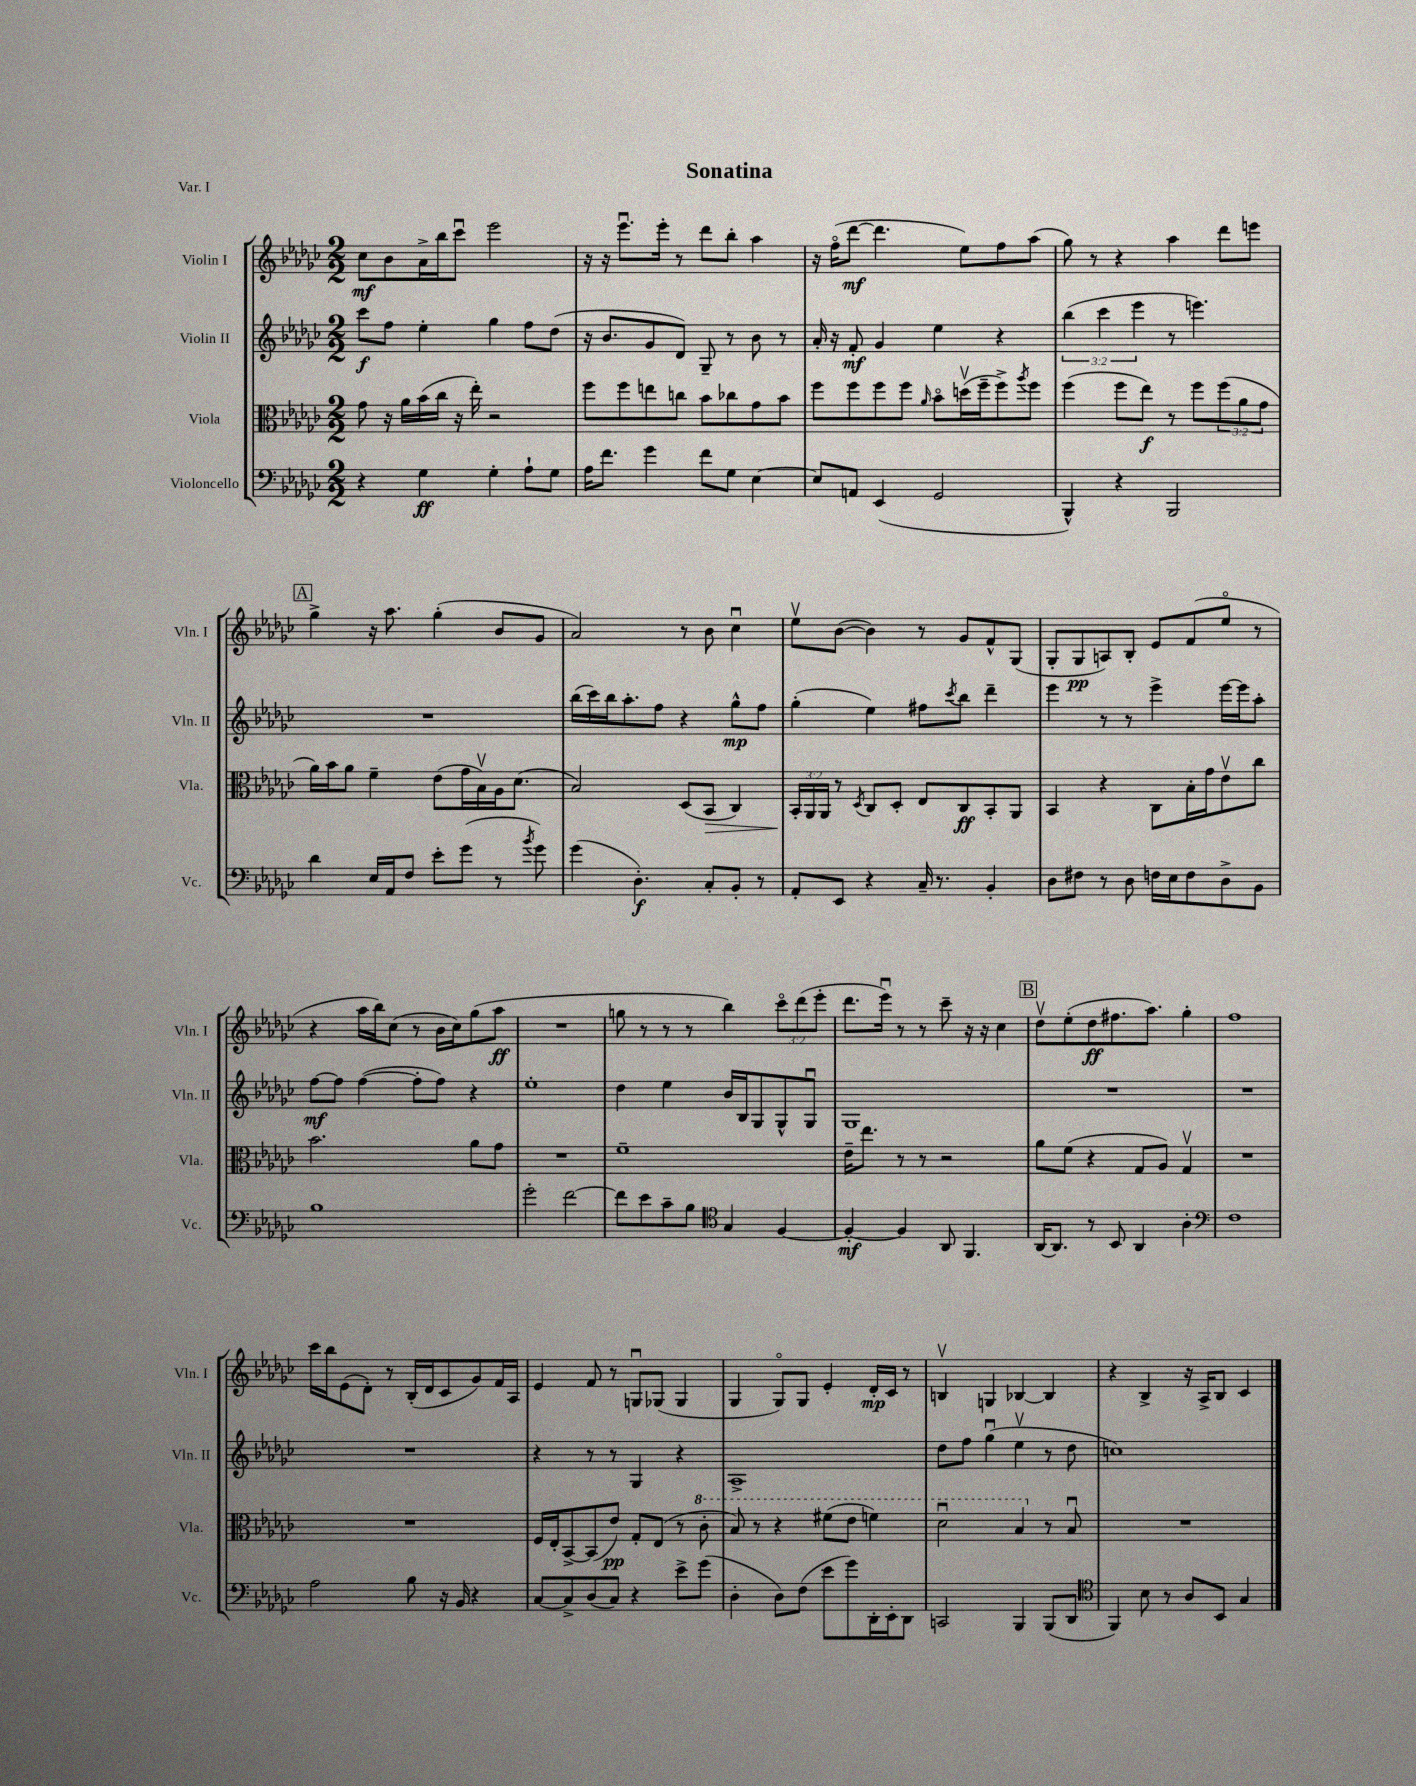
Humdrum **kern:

**kern	**kern	**kern	**kern
*staff4	*staff3	*staff2	*staff1
*clefF4	*clefC3	*clefG2	*clefG2
*k[b-e-a-d-g-c-]	*k[b-e-a-d-g-c-]	*k[b-e-a-d-g-c-]	*k[b-e-a-d-g-c-]
*M2/2	*M2/2	*M2/2	*M2/2
4r	8g-\	8ccc-\L	8cc-\L
.	16r	8ff\J	8b-\
.	16a-\LL	.	.
4G-\	(16b-\	4ee-'\	16a-^\L
.	16cc-\JJ	.	16bb-\J
.	16r	.	8ccc-u\J
.	16ee-'\)	.	.
4G-'\	2r	4gg-\	2eee-\
8A-`\L	.	8ff\L	.
8G-\J	.	(8dd-\J	.
=	=	=	=
16A-\LK	8ff\L	16r	16r
8.f\J	.	8.b-/L	16r
.	8ff\	.	8.eee-u\L
4g-\	8ee\	8g-/	.
.	.	.	16eee-'\Jk
.	8cc\J	8d-/J)	8r
8f\L	8b-\L	8G-~/	8ddd-\L
8G-\J	8cc-\	8r	8bb-'\J
[4E-\	8g-\	8b-\	4aa-\
.	8b-\J	8r	.
=	=	=	=
8E-/]L	8ff\L	16a-'/	16r
.	.	16r	(16ffo\LK
8AA/J	8ff\	8f'/	[8ddd-\J
(4EE-/	8ff\	4g-/	4.ddd-\]
.	8ff\J	.	.
.	16qqa-/	.	.
2GG-/	8b-o\L	4ee-\	.
.	(16ddv\L	.	8ee-\L)
.	16ff~\J	.	.
.	8ff^\)	4r	8ff\
.	8qaa-/	.	.
.	8ff\J	.	(8aa-\J
=	=	=	=
4BBB-^^/)	(4ff\	(6bb-\	8gg-\)
.	.	.	8r
.	.	6ccc-\	.
4r	8ff\L	.	4r
.	.	6eee-\	.
.	8ee-\J)	.	.
2BBB-/	8r	8r	4aa-\
.	8ff\L	4.eee\)	.
.	(12ff\	.	8ddd-\L
.	12a-\	.	.
.	.	.	8eee\J
.	12g-\J	.	.
=	=	=	=
4d-\	16a-\LL)	1r	4gg-^\
.	16b-\J	.	.
.	8a-\J	.	.
16E-/LL	4f~\	.	16r
16AA-/J	.	.	8.aa-\
8F/J	.	.	.
8e-'\L	(8e-\L	.	(4gg-'\
(8g-\J	16g-\L	.	.
.	16B-v\)	.	.
8r	16A-\J	.	8b-/L
.	(8.d-\J	.	.
8qb-/	.	.	.
8g-\)	.	.	8g-/J
=	=	=	=
(4g-\	2B-/)	(16bb-\LL	2a-/)
.	.	16ccc-\)	.
.	.	16bb-\J	.
.	.	8.aa-'\	.
4.D-'\)	.	.	.
.	.	8ff\J	.
.	(8D-/L	4r	8r
8C-'/L	8BB-/J	.	8b-\
8BB-'/J	4C-/)	8gg-^^\L	4cc-u\
8r	.	8ff\J	.
=	=	=	=
8AA-'/L	24BB-'/LL	(4gg-'\	8ee-v\L
.	24AA-/	.	.
.	24AA-/JJ	.	.
8EE-/J	8r	.	([8b-\J
.	8qD-/	.	.
4r	8C-/L	4ee-\)	4b-\])
.	8D-'/J	.	.
16C-~/	8E-/L	8ff#\L	8r
8.r	.	.	.
.	.	8qccc-/	.
.	8C-/	8bb-\J	8g-/L
4BB-'/	8BB-'/	4ddd-~\	8f^^/
.	8AA-/J	.	(8G-/J
=	=	=	=
8D-\L	4BB-/	4eee-\	8G-'/L
8F#\J	.	.	8G-/
8r	4r	8r	8A/)
8D-\	.	8r	8B-'/J
16F\LL	8C-\L	4eee-^\	8e-/L
16E-\J	.	.	.
8F\	16B-'\L	.	(8f/
.	16g-\J	.	.
8D-^\	8e-v\	[16eee-\LL	8ee-o/J
.	.	16eee-\]J	.
8BB-\J	8cc-\J	8aa-'\J	8r
=	=	=	=
1B-	2.b-\	[8ff\L	4r
.	.	8ff\]J	.
.	.	([4ff\	16aa-\LL
.	.	.	16bb-\J)
.	.	.	(8cc-\J
.	.	8ff'\]L	8r
.	.	8ff\J)	16b-\LL
.	.	.	16cc-\J)
.	8a-\L	4r	(8gg-\
.	8g-\J	.	8aa-\J
=	=	=	=
2g-'\	1r	1ee-'	1r
[2f\	.	.	.
=	=	=	=
8f\]L	1f~	4dd-\	8gg\
8e-\	.	.	8r
8c-~\	.	4ee-\	8r
8B-\J	.	.	8r
*clefC4	*	*	*
4G-/	.	16b-/LL	4bb-\)
.	.	16B-/J	.
.	.	8G-/	.
[4F/	.	8G-^^/	12ccc-o\L
.	.	.	(12ddd-\
.	.	8G-u/J	.
.	.	.	12eee-'\J
=	=	=	=
4F'/_	16e-~\LK	1G-	8.ddd-\L
.	8.ee-\J	.	.
.	.	.	16eee-u\Jk)
4F/]	8r	.	8r
.	8r	.	8r
8AA-/	2r	.	8ccc-~\
4.FF/	.	.	16r
.	.	.	16r
.	.	.	4cc-\
=	=	=	=
[16AA-/LK	8a-\L	1r	8dd-v\L
8.AA-/]J	.	.	.
.	(8f\J	.	(8ee-'\
8r	4r	.	8dd-\
8BB-/	.	.	8.ff#\
4AA-/	8G-/L	.	.
.	.	.	8.aa-\J)
.	8A-/J)	.	.
4A-'\	4G-v/	.	4gg-'\
=	=	=	=
*clefF4	*	*	*
1F	1r	1r	1ff
=	=	=	=
2A-\	1r	1r	16ccc-\LL
.	.	.	16bb-\J
.	.	.	(8e-\
.	.	.	8d-'\J)
.	.	.	8r
8B-\	.	.	(16B-'/LL
.	.	.	16d-/J
16r	.	.	8c-/
16BB-/	.	.	.
4r	.	.	8g-/)
.	.	.	16f/L
.	.	.	16A-/JJ
=	=	=	=
[8C-/L	16F/LL	4r	4e-/
.	16E-'/J	.	.
8C-^/]	[8BB-^/	.	.
(8D-/	(8BB-/]	8r	8f/
8C-/J)	8e-/J)	8r	8r
4r	8G-'/L	4G-/	8Gu/L
.	(8E-/J	.	(8G-/J
8e-^\L	8r	4r	4G-/
(8g-\J	8cc-'\	.	.
=	=	=	=
4D-'\	8b-/)	1A-^	4G-/
.	8r	.	.
8D-\L)	4r	.	8G-o/L)
(8F\J	.	.	8G-/J
8e-\L	(8ff#\L	.	4e-'/
8g-\)	8ee-\J	.	.
16DD-'\L	4ff\)	.	16d-'/LL
16EE-'\J	.	.	16c-/JJ
8DD-\J	.	.	8r
=	=	=	=
2CC/	2dd-u\	8dd-\L	4Bv/
.	.	8ff\J	.
.	.	(4gg-u\	4G/
4BBB-/	4b-/	4ee-v\	[4B-/
(8BBB-/L	8r	8r	4B-/]
8DD-/J	8B-u/	8dd-\	.
=	=	=	=
*clefC4	*	*	*
4FF/)	1r	1cc)	4r
8B-\	.	.	4B-^/
8r	.	.	.
8A-/L	.	.	16r
.	.	.	16A-^/LK
8BB-/J	.	.	8B-/J
4G-/	.	.	4c-/
==	==	==	==
*-	*-	*-	*-
